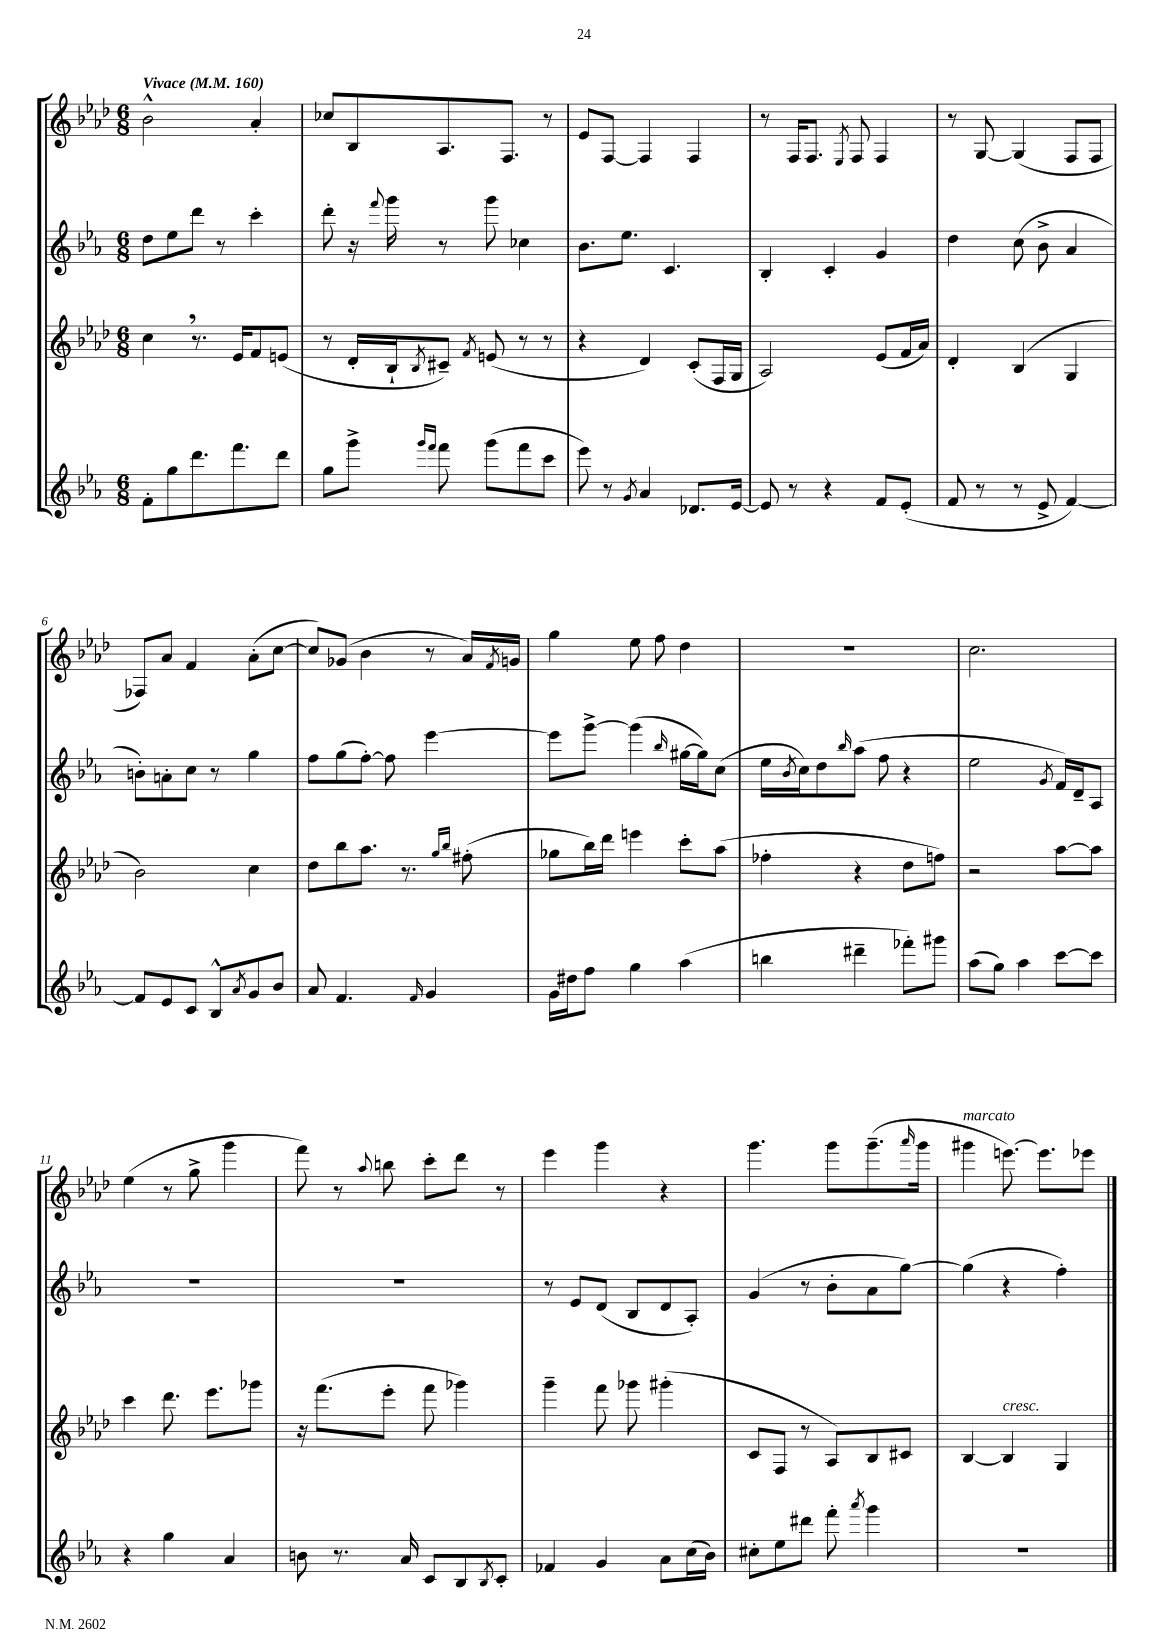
<<
\new StaffGroup <<
\new Staff = "s0" {
    \clef treble \key aes \major \numericTimeSignature \time 6/8 \tempo "Vivace" 4 = 160
    bes'2-^ aes'4-. |
    ces''8 bes8 aes8. f8. r8 |
    ees'8 f8~ f4 f4 |
    r8 f16 f8. \acciaccatura { ees8 } f8 f4 |
    r8 g8~ g4( f8 f8 |
    fes8) aes'8 f'4 aes'8-.( c''8~ |
    c''8) ges'8( bes'4 r8 aes'16) \acciaccatura { f'8 } g'16 |
    g''4 ees''8 f''8 des''4 |
    R2. |
    c''2. |
    ees''4( r8 g''8-> g'''4 |
    f'''8) r8 \appoggiatura { aes''8 } b''8 c'''8-. des'''8 r8 |
    ees'''4 g'''4 r4 |
    g'''4. g'''8 g'''8.--( \grace { aes'''16 } g'''16 |
    gis'''4^\markup { \italic "marcato" } e'''8.~) e'''8. ees'''8 \bar "|." |
}
\new Staff = "s1" {
    \clef treble \key ees \major \numericTimeSignature \time 6/8
    d''8 ees''8 d'''8 r8 c'''4-. |
    d'''8-. r16 \appoggiatura { f'''8 } g'''16 r8 g'''8 ces''4 |
    bes'8. ees''8. c'4. |
    bes4-. c'4-. g'4 |
    d''4 c''8( bes'8-> aes'4 |
    b'8-.) a'8-. c''8 r8 g''4 |
    f''8 g''8( f''8~-.) f''8 ees'''4~ |
    ees'''8 g'''8~-> g'''4( \grace { bes''16 } gis''16~ gis''16) c''8( |
    ees''16 \acciaccatura { bes'8 } c''16) d''8 \grace { bes''16 } aes''8( f''8 r4 |
    ees''2 \acciaccatura { g'8 } f'16) d'16-- aes8 |
    R2. |
    R2. |
    r8 ees'8 d'8( bes8 d'8 aes8-.) |
    g'4( r8 bes'8-. aes'8 g''8~) |
    g''4( r4 f''4-.) \bar "|." |
}
\new Staff = "s2" {
    \clef treble \key aes \major \numericTimeSignature \time 6/8
    c''4 \breathe r8. ees'16 f'8 e'8( |
    r8 des'16-. bes16-! \acciaccatura { bes8 } cis'8--) \acciaccatura { f'8 } e'8( r8 r8 |
    r4 des'4) c'8-.( f16 g16 |
    aes2) ees'8( f'16 aes'16) |
    des'4-. bes4( g4 |
    bes'2) c''4 |
    des''8 bes''8 aes''8. r8. \grace { g''16 bes''16 } fis''8-.( |
    ges''8 bes''16) des'''16 e'''4 c'''8-. aes''8( |
    fes''4-. r4 des''8 f''8) |
    r2 aes''8~ aes''8 |
    c'''4 des'''8. ees'''8. ges'''8 |
    r16 f'''8.( ees'''8-. f'''8 ges'''4) |
    g'''4-- f'''8 ges'''8 gis'''4-.( |
    c'8 f8 r8 aes8) bes8 cis'8 |
    bes4~ bes4^\markup { \italic "cresc." } g4 \bar "|." |
}
\new Staff = "s3" {
    \clef treble \key ees \major \numericTimeSignature \time 6/8
    f'8-. g''8 d'''8. f'''8. d'''8 |
    g''8 g'''8-> \grace { g'''16 f'''16 } f'''8 g'''8( f'''8 c'''8 |
    ees'''8) r8 \acciaccatura { g'8 } aes'4 des'8. ees'16~ |
    ees'8 r8 r4 f'8 ees'8-.( |
    f'8 r8 r8 ees'8-> f'4~) |
    f'8 ees'8 c'8 bes8-^ \acciaccatura { aes'8 } g'8 bes'8 |
    aes'8 f'4. \grace { f'16 } g'4 |
    g'16 dis''16 f''8 g''4 aes''4( |
    b''4 dis'''4-- fes'''8-.) gis'''8 |
    aes''8( g''8) aes''4 c'''8~ c'''8 |
    r4 g''4 aes'4 |
    b'8 r8. aes'16 c'8 bes8 \acciaccatura { bes8 } c'8-. |
    fes'4 g'4 aes'8 c''16( bes'16) |
    cis''8-. ees''8 dis'''8 f'''8-. \acciaccatura { aes'''8 } g'''4 |
    R2. \bar "|." |
}
>>
>>
